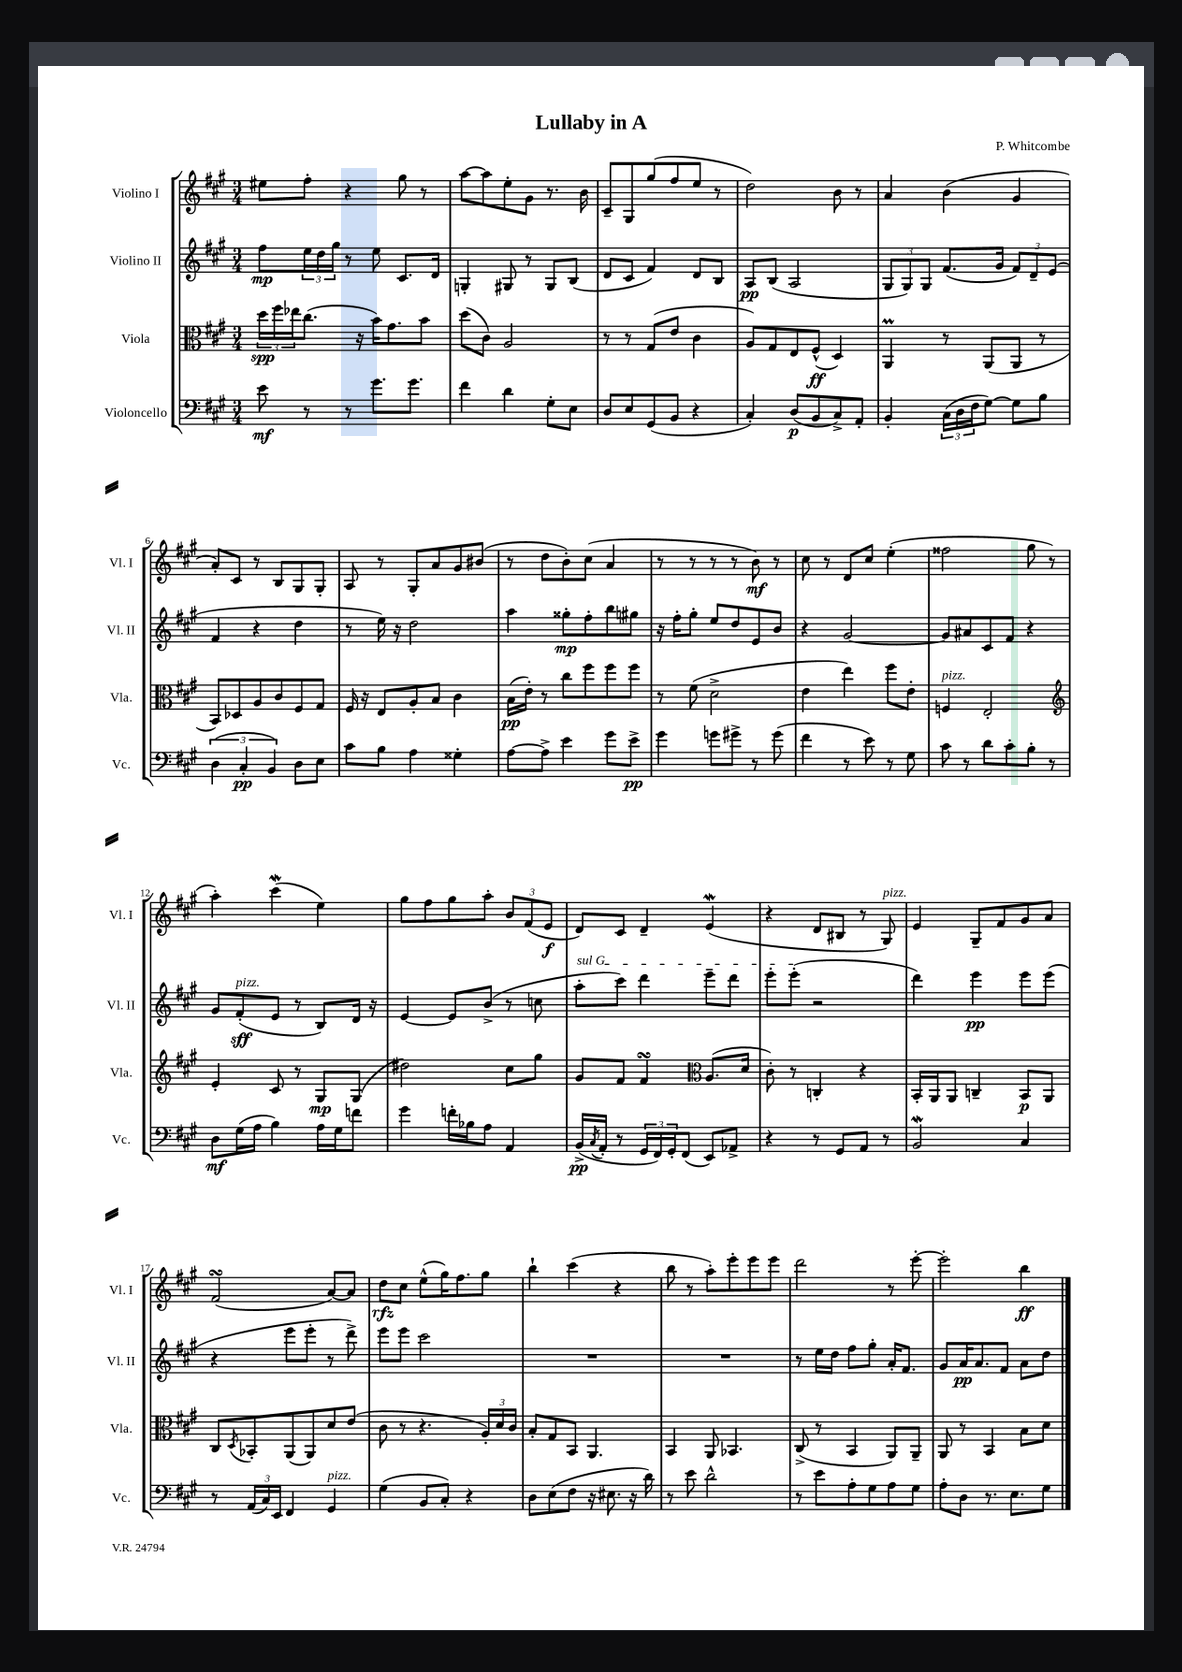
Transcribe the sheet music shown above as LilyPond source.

\header { title = "Lullaby in A" composer = "P. Whitcombe" }
<<
\new StaffGroup <<
\new Staff = "s0" \with { instrumentName = "Violino I" shortInstrumentName = "Vl. I" } {
    \clef treble \key a \major \numericTimeSignature \time 3/4
    eis''8 fis''8-. r4 gis''8 r8 |
    a''8~ a''8 e''8-. gis'8 r8. b'16 |
    cis'8-- gis8 gis''8( fis''8 e''8 r8 |
    d''2) b'8 r8 |
    a'4 b'4( gis'4 |
    a'8-.) cis'8 r8 b8 gis8 gis8-. |
    a8 r8 gis8-. a'8 gis'8 bis'8( |
    r8 d''8 b'8-.) cis''8( a'4 |
    r8 r8 r8 r8 b'8\mf) r8 |
    cis''8 r8 d'8 cis''8 e''4-.( |
    fisis''2 gis''8 r8 |
    a''4-.) cis'''4\mordent( e''4) |
    gis''8 fis''8 gis''8 a''8-. \tuplet 3/2 { b'8 fis'8( e'8\f } |
    d'8) cis'8 d'4-- e'4\mordent( |
    r4 d'8 bis8 r8 gis8^\markup { \italic "pizz." }) |
    e'4 gis8-- fis'8 gis'8 a'8 |
    fis'2\turn( a'8~) a'8 |
    d''8\rfz cis''8 e''8-^( gis''16) fis''8. gis''8 |
    b''4-! cis'''4( r4 |
    b''8 r8 a''8-.) e'''8-. e'''8 e'''8 |
    d'''2 r8 e'''8~-. |
    e'''2-. b''4\ff \bar "|." |
}
\new Staff = "s1" \with { instrumentName = "Violino II" shortInstrumentName = "Vl. II" } {
    \clef treble \key a \major \numericTimeSignature \time 3/4
    fis''8\mp \tuplet 3/2 { e''16 d''16 gis''16 } r8 e''8 cis'8. d'16 |
    g4-. gis8 r8 gis8 b8( |
    d'8 cis'8 fis'4) d'8 b8 |
    a8\pp b8( a2 |
    \tuplet 3/2 { gis8 gis8) gis8 } fis'8.( gis'16 \tuplet 3/2 { fis'8) d'8-- e'8( } |
    fis'4 r4 d''4 |
    r8 e''16) r16 d''2 |
    a''4 gisis''8-.\mp fis''8-. b''8 gis''8 |
    r16 fis''16-. gis''8-. e''8 d''8 e'8 b'8 |
    r4 gis'2~ |
    gis'8 ais'8 cis'8 fis'8 r4 |
    gis'8 fis'8-.\sff^\markup { \italic "pizz." }( e'8 r8 b8) d'16 r16 |
    e'4~ e'8 b'8->( r8 c''8 |
    \once \override TextSpanner.bound-details.left.text = \markup { \italic "sul G" } a''8-.\startTextSpan cis'''8) d'''4 e'''8-- d'''8 |
    e'''8-. e'''8-.\stopTextSpan( r2 |
    d'''4) e'''4\pp e'''8 e'''8( |
    r4 e'''8 e'''8-. r8 d'''8->) |
    e'''8 e'''8 cis'''2 |
    R2. |
    R2. |
    r8 e''16 d''16 fis''8 gis''8-. a'16-. fis'8. |
    gis'8 a'16\pp a'8. fis'8 a'8 d''8 \bar "|." |
}
\new Staff = "s2" \with { instrumentName = "Viola" shortInstrumentName = "Vla." } {
    \clef alto \key a \major \numericTimeSignature \time 3/4
    \tuplet 3/2 { d''16\spp fis''16 ees''16 } cis''8.( r16 b'16) gis'8. b'8 |
    d''8( cis'8) a2 |
    r8 r8 gis8( e'8 cis'4 |
    a8) gis8 e8 fis8-^\ff( d4) |
    a,4\prall r8 a,8( a,8 r8 |
    b,8) des8 a8 cis'8 fis8 gis8 |
    fis16 r16 e8 a8-. b8 cis'4 |
    b16\pp( e'16-.) r8 cis''8 fis''8 fis''8 fis''8 |
    r8 fis'8( d'2-> |
    e'4 e''4) fis''8 e'8-. |
    f4^\markup { \italic "pizz." } e2-. |
    \clef treble e'4-. cis'8 r8 gis8\mp gis8( |
    dis''2) cis''8 gis''8 |
    gis'8 fis'8 fis'4\turn \clef alto a8.( d'16 |
    cis'8-.) r8 c4-. r4 |
    b,16-. a,16 a,8 c4-- b,8\p a,8 |
    cis8 \acciaccatura { d8 } bes,8-. a,8( a,8) d'8 e'8( |
    cis'8 r8 r4. \tuplet 3/2 { a16-.) d'16 cis'16 } |
    b8-. gis8 b,8 a,4. |
    b,4 a,8 bes,4. |
    cis8->( r8 b,4 a,8) a,8-- |
    a,8 r8 b,4 b8 d'8 \bar "|." |
}
\new Staff = "s3" \with { instrumentName = "Violoncello" shortInstrumentName = "Vc." } {
    \clef bass \key a \major \numericTimeSignature \time 3/4
    e'8\mf r8 r8 gis'8. gis'8. |
    fis'4 d'4 gis8-. e8 |
    d8 e8 gis,8( b,8 r4 |
    cis4-.) d8\p( b,8 cis8->) a,8-. |
    b,4-. \tuplet 3/2 { cis16( d16 fis16 } gis8~) gis8 b8 |
    \tuplet 3/2 { d4( cis4-.\pp b,4) } d8 e8 |
    cis'8 b8 a4 gisis4-. |
    a8~ a8-> e'4 gis'8 e'8->\pp |
    gis'4 g'8 gis'8-> r8 gis'8( |
    fis'4 r8 e'8) r8 gis8 |
    cis'8 r8 d'8 cis'8-. b8-. r8 |
    d8\mf gis16( a16 b4) a16 gis16 f'8 |
    gis'4 f'16-. bes16 a8 a,4 |
    b,16->\pp( \acciaccatura { cis8 } a,16-. r8 \tuplet 3/2 { gis,16 fis,16) gis,16-. } fis,8( e,8) aes,8-> |
    r4 r8 gis,8 a,8 r8 |
    b,2\mordent cis4 |
    r8 \tuplet 3/2 { a,16( cis16) e,16 } fis,4 gis,4^\markup { \italic "pizz." } |
    gis4( b,8 cis8-.) r4 |
    d8 e8( fis8 r16 eis8. r16 d'16) |
    r8 e'8 d'2-^ |
    r8 e'8 a8-. gis8 a8 gis8 |
    a8-. d8 r8. e8. gis8 \bar "|." |
}
>>
>>
